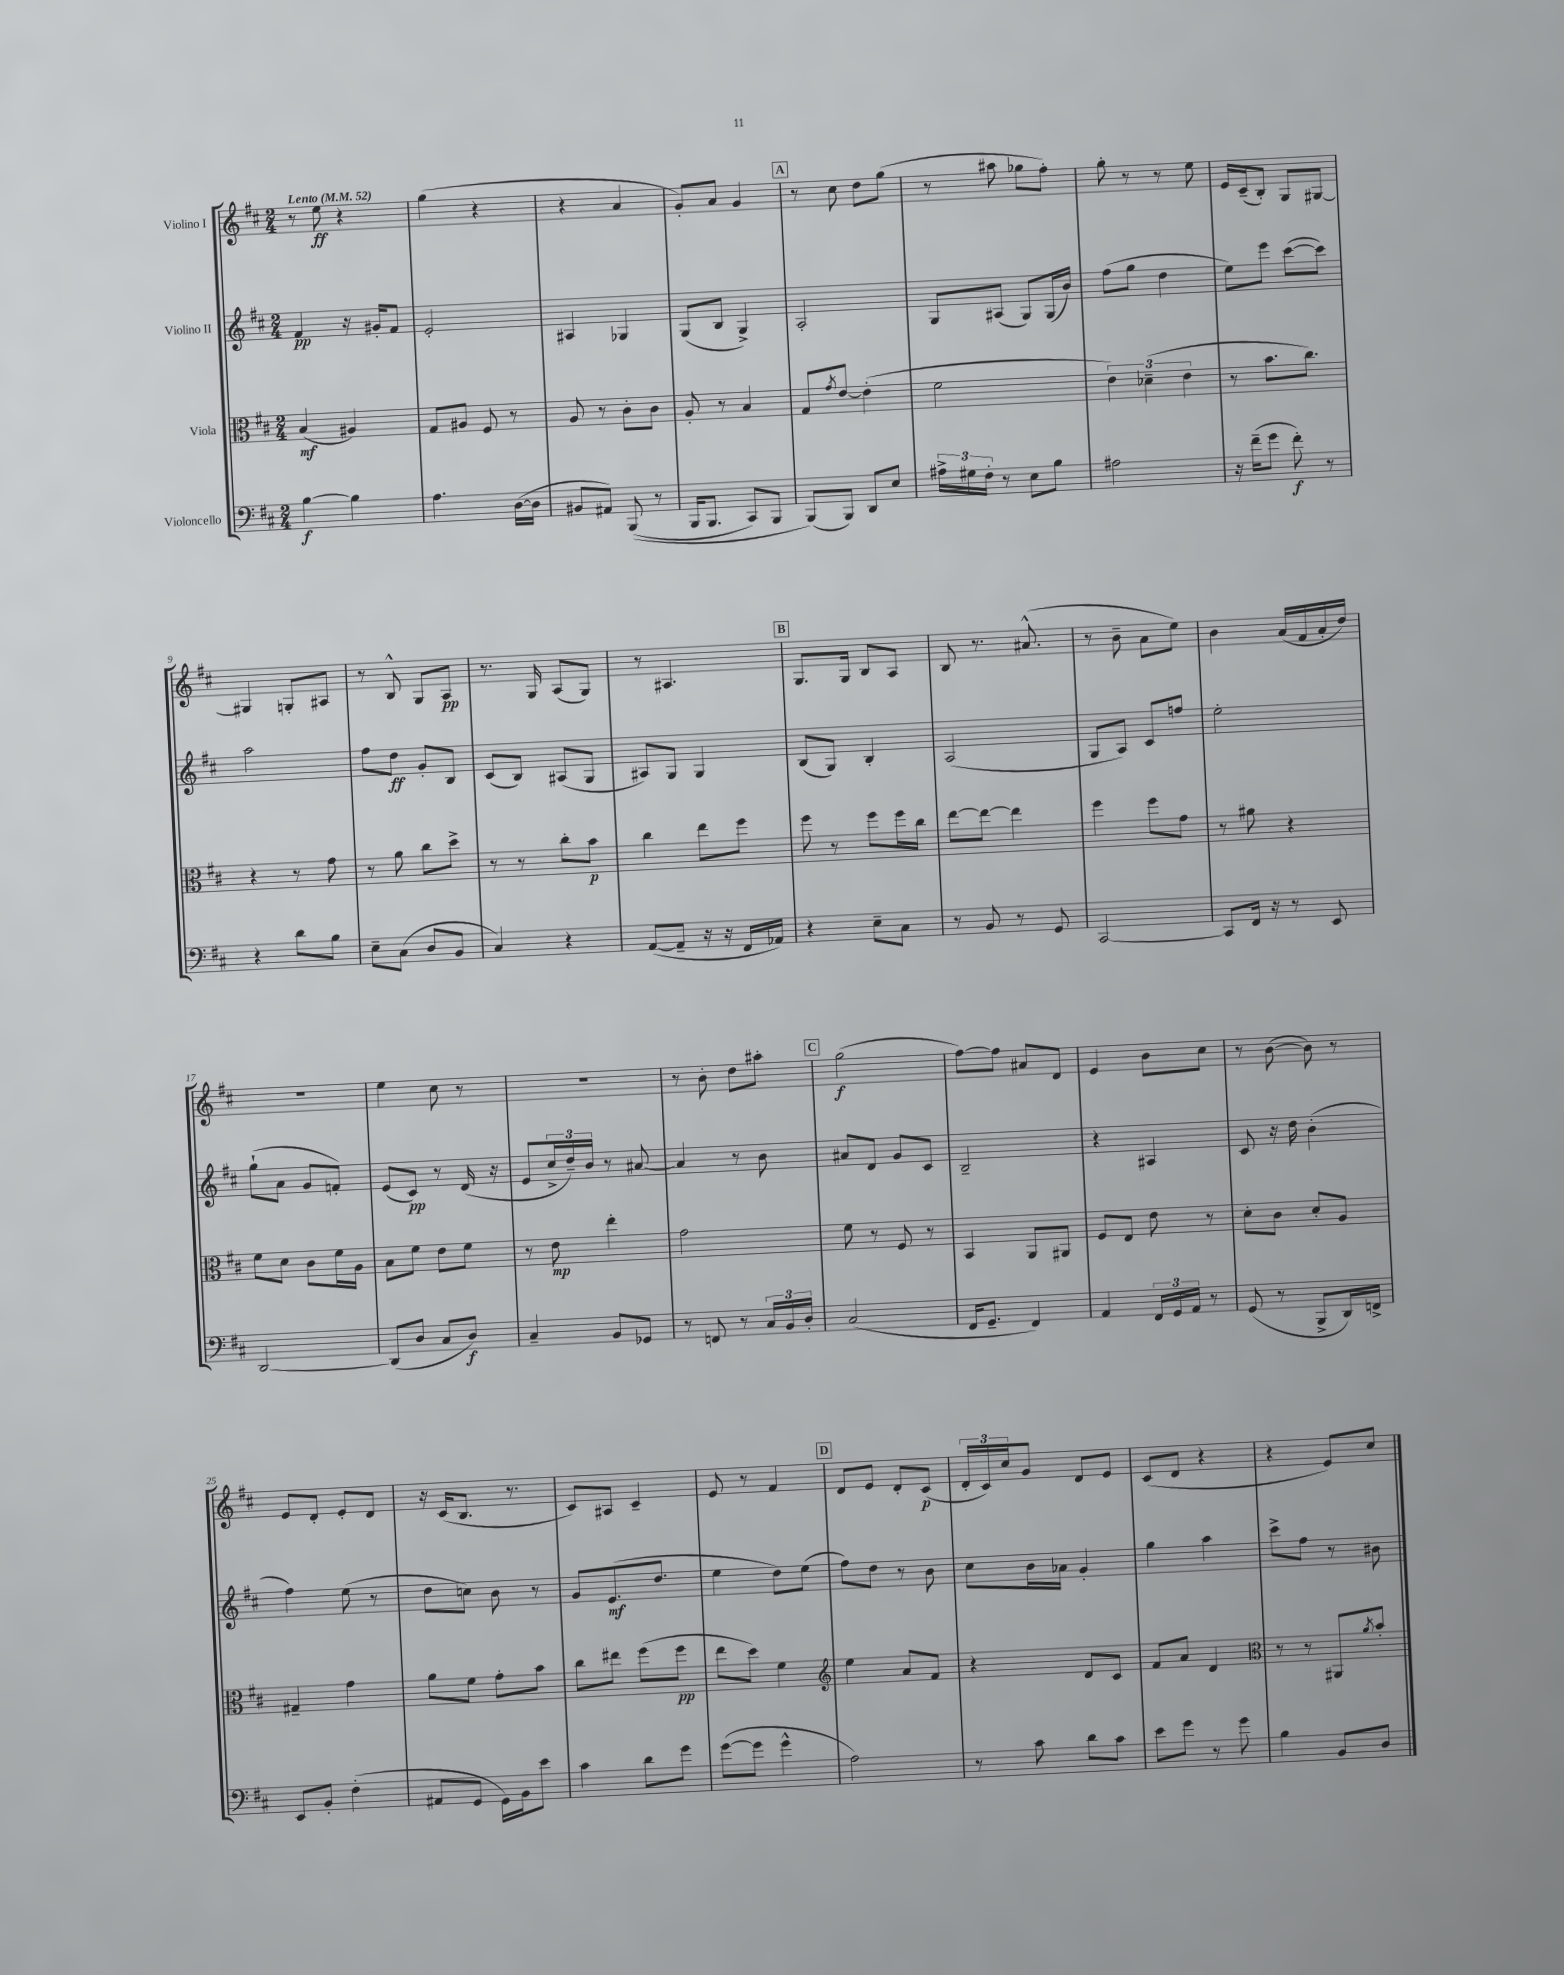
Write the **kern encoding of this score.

**kern	**kern	**kern	**kern
*staff4	*staff3	*staff2	*staff1
*clefF4	*clefC3	*clefG2	*clefG2
*k[f#c#]	*k[f#c#]	*k[f#c#]	*k[f#c#]
*M2/4	*M2/4	*M2/4	*M2/4
*MM52	*MM52	*MM52	*MM52
[4B	(4B	4f#	8r
.	.	.	8ee
4B]	4A#)	16r	4r
.	.	16g#'	.
.	.	8f#	.
=	=	=	=
4.A	8G	2e'	(4gg
.	8A#	.	.
.	8F#	.	4r
([16D	8r	.	.
16D]	.	.	.
=	=	=	=
8BB#	8A	4A#	4r
8AA#)	8r	.	.
&((8BBB	8c#'	4G-	4a
8r	8c#	.	.
=	=	=	=
16BBB	8A'	(8G	8g')
8.BBB	.	.	.
.	8r	8B	8a
8CC#)	4B	4G^)	4g
8BBB	.	.	.
=	=	=	=
(8BBB&)	8G	2A'	8r
.	8qg	.	.
8BBB)	[8e	.	8cc#
8DD	(4e']	.	8dd
8E	.	.	(8gg
=	=	=	=
24A#^	2f#	8G	8r
24G#	.	.	.
24F#'	.	.	.
8r	.	(8A#	8aa#
8E	.	8G)	8gg-
8B	.	(16G	8ff#')
.	.	16b)	.
=	=	=	=
2A#	6e)	(8ff#	8gg'
.	.	8gg	8r
.	(6d-~	.	.
.	.	4dd	8r
.	6e	.	.
.	.	.	8ee
=	=	=	=
16r	8r	8ee)	16e
(16f#~	.	.	(16c#~
8g	8.b	8eee	8B')
8f#')	.	([8ccc#	8G
.	8.cc#)	.	.
8r	.	8ccc#])	[8G#
=	=	=	=
4r	4r	2aa	4G#]
8d	8r	.	8G'
8B	8g	.	8A#
=	=	=	=
8E~	8r	8ff#	8r
(8C#	8a	8dd	8B^^
8D	8cc#	8g'	8G
8BB	8dd^	8B	8A
=	=	=	=
4C#)	8r	(8c#	8.r
.	8r	8B)	.
.	.	.	16G
4r	8cc#'	(8A#	(8A
.	8b	8G	8G)
=	=	=	=
([8AA	4cc#	8A#)	8r
8AA~]	.	8G	4.A#
16r	8ee	4G	.
16r	.	.	.
16FF#	8ff#	.	.
16AA-)	.	.	.
=	=	=	=
4r	8ff#	(8B	8.G
.	8r	8G)	.
.	.	.	16G
8E~	8ff#	4B'	8B
8C#	16ff#	.	8A
.	16cc#	.	.
=	=	=	=
8r	[8ee	(2A	8B
8BB	8ee_	.	8.r
8r	4ee]	.	.
.	.	.	(8.a#^^
8GG	.	.	.
=	=	=	=
[2CC#	4ff#	8G	8r
.	.	8A)	8b~
.	8ff#	8c#	8a
.	8g	8ff	8ee)
=	=	=	=
8CC#]	8r	2ee'	4b
16FF#	8a#	.	.
16r	.	.	.
8r	4r	.	(16a
.	.	.	16f#
8EE	.	.	16a'
.	.	.	16dd)
=	=	=	=
[2DD	8f#	(8gg`	2r
.	8d	8a	.
.	8c#	8g	.
.	16f#	8f')	.
.	16A	.	.
=	=	=	=
(8DD]	8B	(8e	4ee
8D	8f#	8c#)	.
8C#	8e	8r	8cc#
8D)	8f#	(16d	8r
.	.	16r	.
=	=	=	=
4C#~	8r	8e	2r
.	8e	24cc#^	.
.	.	24dd~)	.
.	.	24b	.
8BB	4ee'	8r	.
8GG-	.	[8a#	.
=	=	=	=
8r	2g	4a#]	8r
8FF	.	.	8b'
8r	.	8r	8dd
24C#	.	8b	8aa#'
24BB	.	.	.
24D'	.	.	.
=	=	=	=
(2C#	8f#	8a#	(2gg
.	8r	8d	.
.	8F#	8g	.
.	8r	8c#	.
=	=	=	=
16FF#	4BB	2B~	[8ff#)
8.GG~	.	.	.
.	.	.	8ff#]
4FF#)	8AA	.	8a#
.	8AA#	.	8d
=	=	=	=
4AA	8F#	4r	4e
.	8E	.	.
24FF#	8e	4A#	8b
24GG	.	.	.
24AA	.	.	.
8r	8r	.	8cc#
=	=	=	=
(8GG	8d'	8c#	8r
8r	8c#	16r	([8b
.	.	16dd	.
8BBB^	8d'	(4b'	8b])
16DD)	8A	.	8r
16FF^	.	.	.
=	=	=	=
8EE	4G#~	4ff#)	8e
8BB'	.	.	8d'
(4F#'	4g	(8ee	8e'
.	.	8r	8d
=	=	=	=
8AA#	8a	8dd	16r
.	.	.	(16c#
8GG	8f#	8cc)	8.B
16GG)	8g'	8b	.
16BB	.	.	8.r
8e	8b	8r	.
=	=	=	=
4c#	8cc#	8g	8c#)
.	8ee#	(8.e	8A#
8d	(8ff#	.	4c#~
.	.	8.dd	.
8g	8ff#	.	.
=	=	=	=
([8g	8ee	4ee	8e
8g]	8dd)	.	8r
4g^^	4f#	8dd)	4f#
.	.	(8ee	.
=	=	=	=
*	*clefG2	*	*
2A)	4ee	8ff#)	8d
.	.	8dd	8e
.	8a	8r	8d'
.	8f#	8b	(8c#
=	=	=	=
8r	4r	8cc#	24d'
.	.	.	24c#)
.	.	.	24cc#
8c#	.	16b	8g
.	.	16a-	.
8d	8d	4g'	8d
8c#	8c#	.	8e
=	=	=	=
8e	8f#	4gg	(8c#
8g	8a	.	8d
8r	4d	4aa	4r
8g	.	.	.
=	=	=	=
*	*clefC3	*	*
4B	8r	8ccc#^	4r
.	8r	8ff#	.
8BB	8AA#	8r	8e)
.	8qa	.	.
8D	8b'	8b#	8cc#
==	==	==	==
*-	*-	*-	*-
